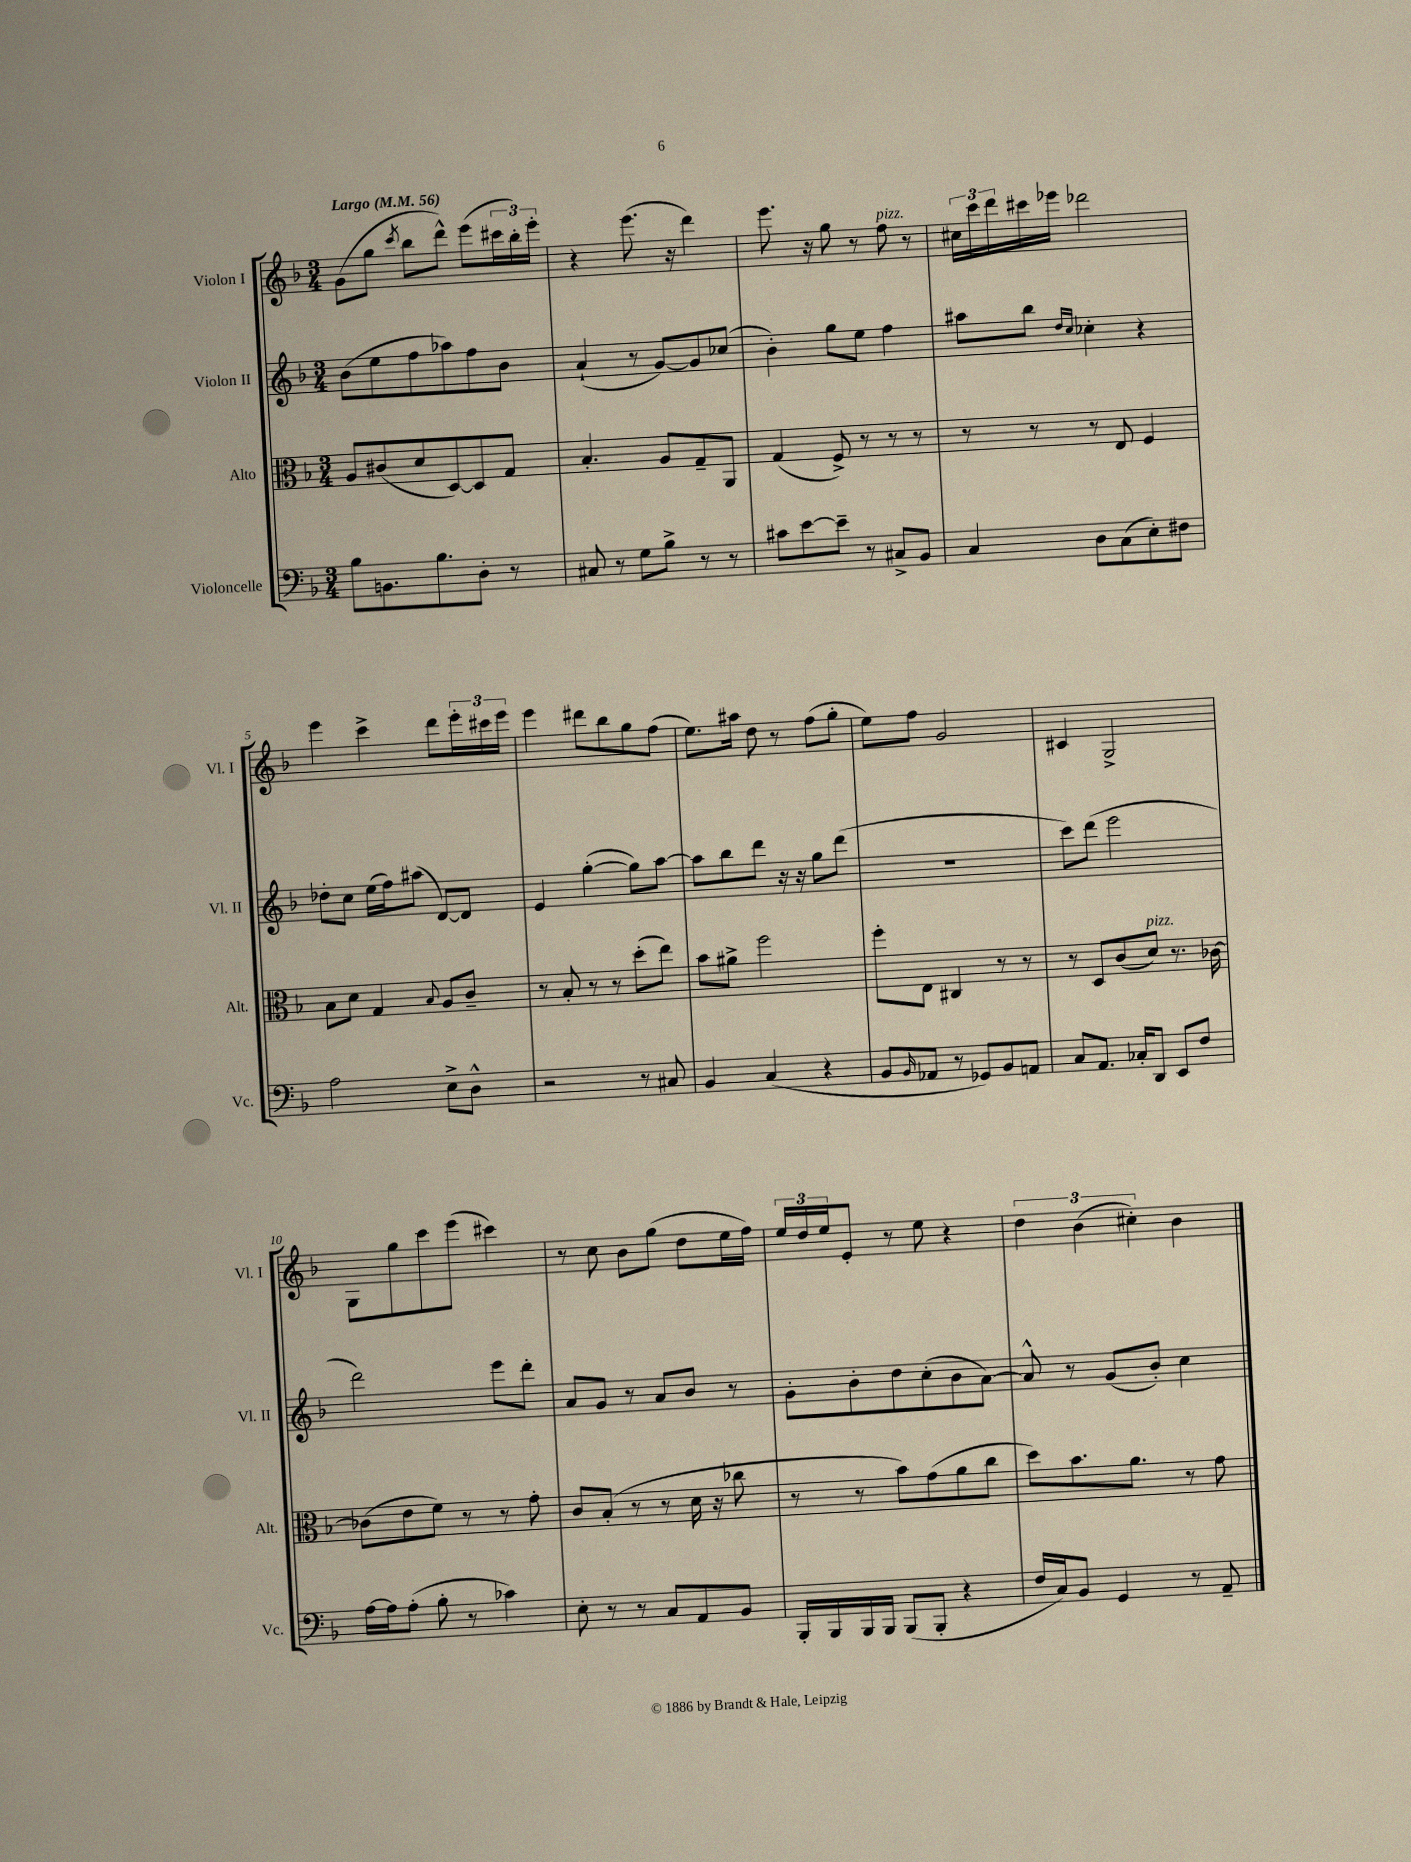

**kern	**kern	**kern	**kern
*part4	*part3	*part2	*part1
*staff4	*staff3	*staff2	*staff1
*I"Violoncelle	*I"Alto	*I"Violon II	*I"Violon I
*I'Vc.	*I'Alt.	*I'Vl. II	*I'Vl. I
*clefF4	*clefC3	*clefG2	*clefG2
*k[b-]	*k[b-]	*k[b-]	*k[b-]
*M3/4	*M3/4	*M3/4	*M3/4
*MM56	*MM56	*MM56	*MM56
=1	=1	=1	=1
!	!	!	!LO:TX:a:B:t=Largo
8B-\L	8A/L	(8b-\L	(8g\L
8.BBn\	(8c#X/	8ee\	8gg\J
.	.	.	8qccc/
.	8d/	8ff\	8bb-\L
8.B-\	.	.	.
.	[8D/)	8aa-X\)	8ddd^^\J)
8D'\J	8D/]	8ff\	(8eee\L
8r	8G/J	8b-\J	24ccc#X\L
.	.	.	24bb-'\)
.	.	.	24eee'\JJ
=2	=2	=2	=2
8C#X/	4.B-'/	(4a`/	4r
8r	.	.	.
8G\L	.	8r	(8.eee\
8B-^\J	8A/L	[8g/L)	.
.	.	.	16r
8r	8G~/	8g/]	4ddd\)
8r	8AA/J	(8cc-X/J	.
=3	=3	=3	=3
8c#X\L	(4G/	4b-'\)	8.eee\
[8e\	.	.	.
.	.	.	16r
8e~\J]	8F^/)	8gg\L	8gg\
8r	8r	8ee\J	8r
!	!	!	!LO:TX:a:i:t=pizz.
8C#X^/L	8r	4ff\	8ff\
8BB-/J	8r	.	8r
=4	=4	=4	=4
4C/	8r	8aa#X\L	24cc#X\LL
.	.	.	24ccc\
.	.	.	24ddd\
.	8r	8bb-\J	16ccc#X\
.	.	.	16eee-X\JJ
.	.	16qqdd/LL	.
.	.	16qqcc/JJ	.
8D\L	8r	4cc-X'\	2ddd-X\
(8C\	8E/	.	.
8E'\)	4F/	4r	.
8F#X\J	.	.	.
!!LO:LB:g=z
=5	=5	=5	=5
2A\	8B-\L	8dd-X'\L	4eee\
.	8d\J	8cc\J	.
.	4G/	(16ee\LL	4ccc^\
.	.	16ff\J)	.
.	.	(8aa#X\J	.
.	8qqB-/	.	.
8E^\L	8A/L	[8d/L)	8ddd\L
8D^^\J	8c~/J	8d/J]	24eee'\L
.	.	.	24ccc#X\
.	.	.	24eee\JJ
=6	=6	=6	=6
2r	8r	4e/	4eee\
.	8B-'/	.	.
.	8r	([4gg'\	8ddd#X\L
.	8r	.	8bb-\
8r	(8dd'\L	8gg\L])	8gg\
8C#X/	8ee\J)	[8aa\J	(8ff\J
=7	=7	=7	=7
4BB-/	8b-\L	8aa\L]	8.ee\L)
.	8a#X^\J	8bb-\	.
.	.	.	16aa#X\Jk
(4C/	2ff\	8ddd\J	8dd\
.	.	16r	8r
.	.	16r	.
4r	.	8gg\L	(8ff\L
.	.	(8ddd\J	8gg'\J
=8	=8	=8	=8
8BB-/L	8ff'\L	2.r	8ee\L)
16qqBB-/	.	.	.
8AA-X/J	8E\J	.	8ff\J
8r	4C#X/	.	2g/
8GG-X/L)	.	.	.
8BB-/	8r	.	.
8AAn/J	8r	.	.
=9	=9	=9	=9
8C/L	8r	8ccc\L)	4c#X/
8.AA/J	8D/L	(8ddd\J	.
.	(8c/	2eee\	2G^/
16C-X'/KL	.	.	.
!	!LO:TX:a:i:t=pizz.	!	!
8DD/J	8d/J)	.	.
8EE/L	8.r	.	.
8F/J	.	.	.
.	[16c-X\	.	.
!!LO:LB:g=z
=10	=10	=10	=10
[16A\LL	(8c-X\L]	2ddd\)	8G\L
16A\J]	.	.	.
(8A'\J	8e\	.	8gg\
8B-'\	8f\J)	.	8ccc\
8r	8r	.	(8eee\J
4c-X\)	8r	8eee\L	4ccc#X\)
.	8g'\	8ddd'\J	.
=11	=11	=11	=11
8E'\	8c/L	8a/L	8r
8r	(8B-'/J	8g/J	8cc\
8r	8r	8r	8b-\L
8C/L	8r	8a/L	(8gg\J
8AA/	16d\	8b-/J	8dd\L
.	16r	.	.
8BB-/J	8cc-X\	8r	16ee\L
.	.	.	16ff\JJ)
=12	=12	=12	=12
16BBB-'/LL	8r	8g'\L	24ee/LL
.	.	.	24dd/
16BBB-/	.	.	.
.	.	.	24ee/J
16BBB-/	8r	8b-'\	8e'/J
16BBB-/JJ	.	.	.
(8BBB-/L	8b-\L)	8dd\	8r
8BBB-'/J	(8g\	(8cc'\	8ee\
4r	8a\	8b-\	4r
.	8cc\J	[8a\J)	.
=13	=13	=13	=13
16F/LL	8dd\L)	8a^^/]	6dd\
16C/J)	.	.	.
8BB-/J	8.b-\	8r	.
.	.	.	(6b-\
4GG/	.	(8g/L	.
.	8.a\J	.	.
.	.	.	6cc#X'\)
.	.	8b-'/J)	.
8r	8r	4cc\	4b-\
8AA~/	8g\	.	.
==	==	==	==
*-	*-	*-	*-
